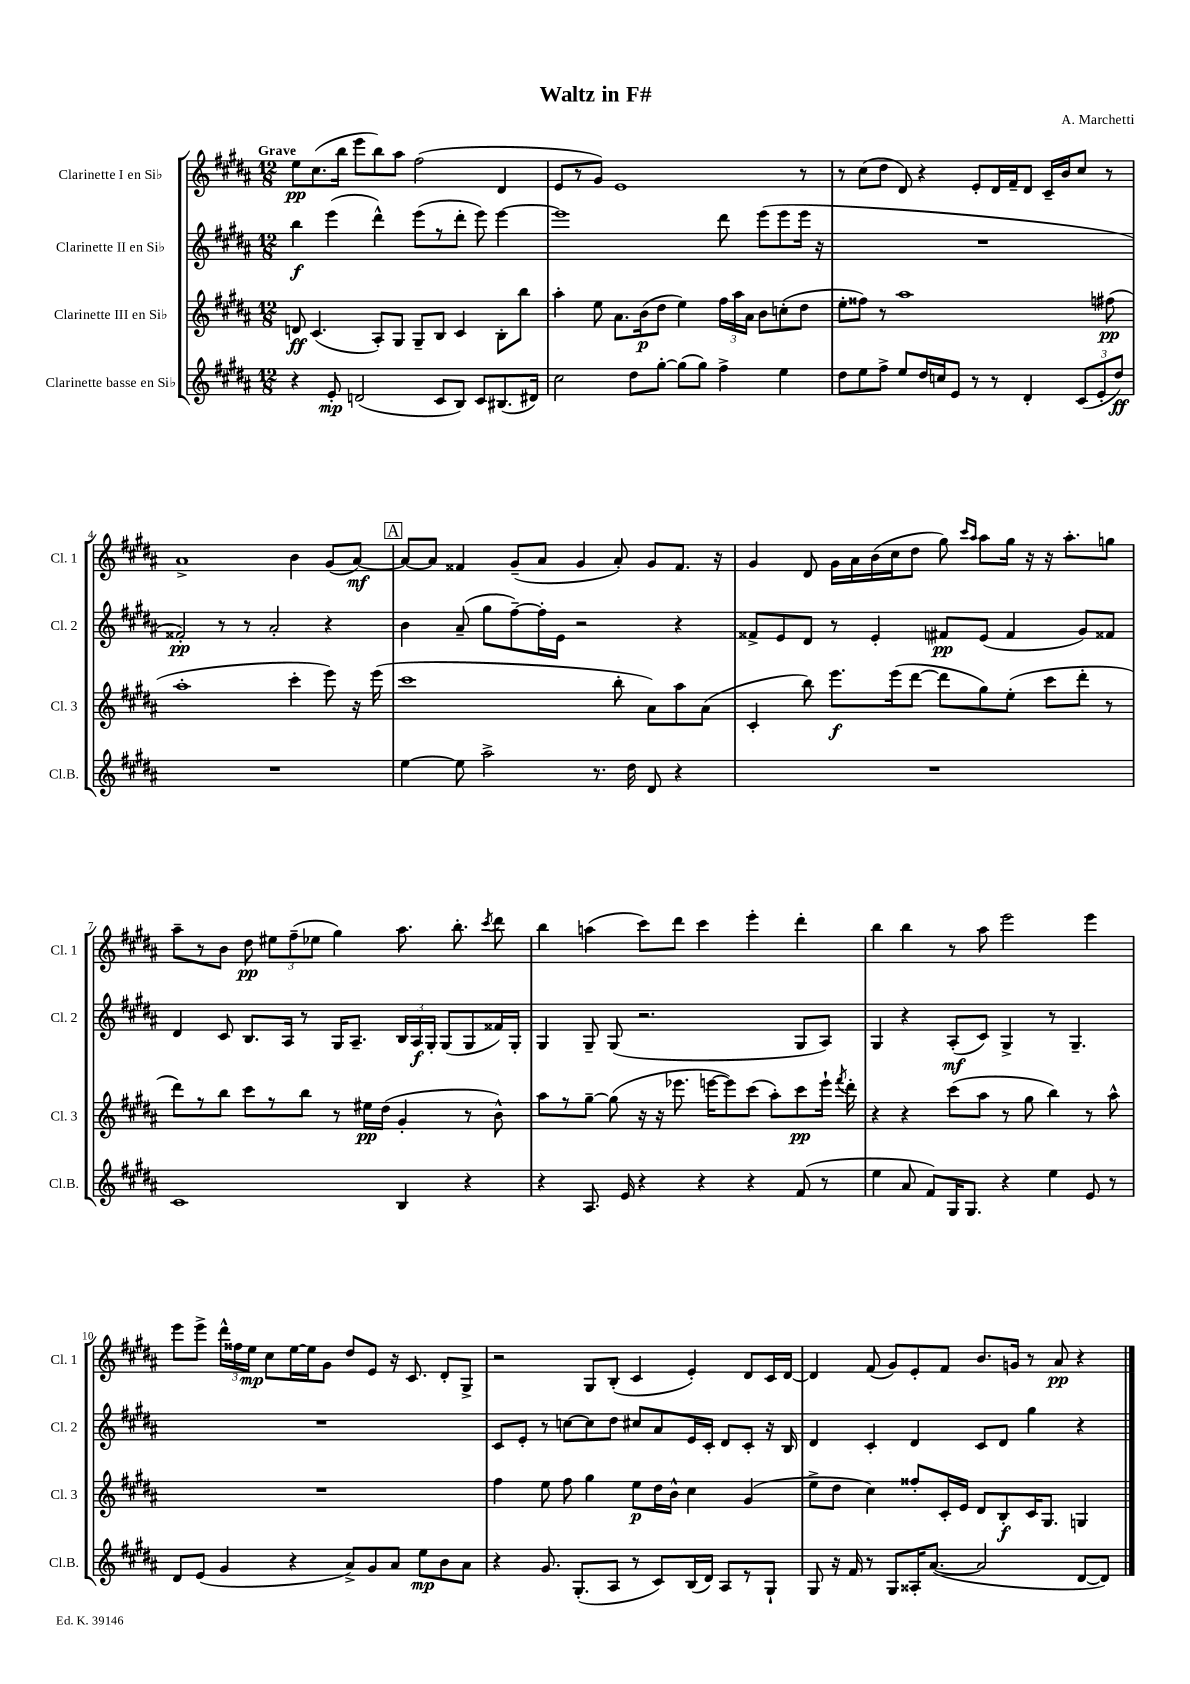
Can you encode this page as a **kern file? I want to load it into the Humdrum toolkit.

**kern	**kern	**kern	**kern
*staff4	*staff3	*staff2	*staff1
*clefG2	*clefG2	*clefG2	*clefG2
*k[f#c#g#d#a#]	*k[f#c#g#d#a#]	*k[f#c#g#d#a#]	*k[f#c#g#d#a#]
*M12/8	*M12/8	*M12/8	*M12/8
4r	8d/	4bb\	8ee\L
.	(4.c#/	.	(8.cc#\
8e'/	.	(4eee\	.
.	.	.	16bb\Jk
(2d/	.	.	8eee\L
.	8A#'/L)	4ddd#^^\)	8bb\)
.	8G#/J	.	8aa#\J
.	8G#~/L	(8eee\L	(2ff#\
8c#/L	8B/J	8r	.
8B/J)	4c#/	8ddd#'\J	.
8c#/L	.	8eee\)	.
(8.B#/	8B'\L	[4eee\	4d#/
.	8bb\J	.	.
16d#/Jk)	.	.	.
=	=	=	=
2cc#\	4aa#'\	1eee]	8e/L
.	.	.	8r
.	8ee\	.	8g#/J)
.	8.a#\L	.	1e
8dd#\L	.	.	.
.	(16b\k	.	.
[8gg#'\J	8dd#\J	.	.
(8gg#\]L	4ee\)	.	.
8gg#\J)	.	.	.
4ff#^\	24ff#\LL	8ddd#\	.
.	24aa#\	.	.
.	24a#\JJ	.	.
.	8b\L	(8eee\L	.
4ee\	(8cc'\	8eee\	.
.	8dd#\J	16eee\Jk	8r
.	.	16r	.
=	=	=	=
8dd#\L	8ee'\L	1.r	8r
8ee\	8ff##\J)	.	(8cc#\L
8ff#^\J	8r	.	8dd#\J
8ee/L	1aa#	.	8d#/)
16dd#/L	.	.	4r
16cc/J	.	.	.
8e/J	.	.	.
8r	.	.	8e'/L
8r	.	.	16d#/L
.	.	.	16f#~/J
4d#'/	.	.	8d#/J
.	.	.	16c#~/LL
.	.	.	16b/J
(12c#/L	.	.	8cc#/J
12e'/	.	.	.
.	(8ff#\	.	8r
12dd#/J)	.	.	.
=	=	=	=
1.r	1aa#'	2f##'/)	1a#^
.	.	8r	.
.	.	8r	.
.	.	2a#'/	.
.	4ccc#'\	.	4b\
.	8eee\)	4r	(8g#/L
.	16r	.	[8a#/J)
.	(16eee\	.	.
=	=	=	=
[4ee\	1ccc#	4b\	8a#/_L
.	.	.	8a#/]J
8ee\]	.	(8a#~/	4f##/
2aa#^\	.	8gg#\L	.
.	.	[8ff#~\)	(8g#~/L
.	.	16ff#'\]L	8a#/J
.	.	16e\JJ	.
.	.	2r	4g#/
8.r	.	.	.
.	8bb'\	.	8a#'/)
16dd#\	.	.	.
8d#/	8a#\L)	.	8g#/L
4r	8aa#\	4r	8.f##/J
.	(8a#\J	.	.
.	.	.	16r
=	=	=	=
1.r	4c#'/	8f##^/L	4g#/
.	.	8e/	.
.	8bb\)	8d#/J	8d#/
.	8.eee\L	8r	16g#\LL
.	.	.	16a#\
.	.	4e'/	(16b\
.	(16eee\k	.	16cc#\J
.	[8ddd#\J	.	8dd#\J
.	8ddd#\]L	8f#/L	8gg#\)
.	.	.	16qqccc#/LL
.	.	.	16qqaa#/JJ
.	8gg#\)	(8e/J	8aa#\L
.	(8ee'\J	4f#/	16gg#\Jk
.	.	.	16r
.	8ccc#\L	.	16r
.	.	.	8.aa#'\L
.	8ddd#'\J	8g#/L)	.
.	8r	8f##/J	8gg\J
=	=	=	=
1c#	8ddd#\L)	4d#/	8aa#~\L
.	8r	.	8r
.	8bb\J	8c#/	8b\J
.	8ccc#\L	8.B/L	8dd#\
.	8r	.	12ee#\L
.	.	16A#/Jk	.
.	.	.	(12ff#~\
.	8bb\J	8r	.
.	.	.	12ee-\J
.	8r	16G#/LK	4gg#\)
.	.	8.A#~/J	.
.	16ee#\LL	.	.
.	(16dd#\JJ	.	.
4B/	4g#'/	24B/LL	8.aa#\
.	.	24A#/	.
.	.	24G#'/JJ	.
.	.	(8G#/L	.
.	.	.	8.bb'\
4r	8r	8G#/	.
.	.	.	8qccc#/
.	8b^^\)	16f##/L)	8ddd#\
.	.	16G#'/JJ	.
=	=	=	=
4r	8aa#\L	4G#/	4bb\
.	8r	.	.
8.A#/	[8gg#~\J	8G#~/	(4aa\
.	(8gg#\]	(8G#/	.
16e/	.	.	.
4r	16r	2.r	8ccc#\L)
.	16r	.	.
.	8.eee-\	.	8ddd#\J
4r	.	.	4ccc#\
.	[16eee\LK	.	.
.	8eee\])	.	.
4r	(8ccc#\J	.	4eee'\
.	8aa#'\L)	.	.
(8f#/	8ccc#\	8G#/L	4ddd#'\
8r	16eee`\Jk	8A#/J)	.
.	8qfff#/	.	.
.	16ddd#'\	.	.
=	=	=	=
4ee\	4r	4G#/	4bb\
8a#/	4r	4r	4bb\
8f#/L)	.	.	.
16G#/K	(8ccc#\L	(8A#'/L	8r
8.G#/J	.	.	.
.	8aa#\J	8c#/J)	8aa#\
4r	8r	4G#^/	2eee\
.	8gg#\	.	.
4ee\	4bb\)	8r	.
.	.	4.G#~/	.
8e/	8r	.	4eee\
8r	8aa#^^\	.	.
=	=	=	=
8d#/L	1.r	1.r	8eee\L
(8e/J	.	.	8eee^\J
4g#/	.	.	24ddd#^^\LL
.	.	.	24ff##\
.	.	.	24ee\JJ
.	.	.	8cc#\L
4r	.	.	[16ee\L
.	.	.	16ee\]J
.	.	.	8g#\J
8a#^/L)	.	.	8dd#/L
8g#/	.	.	8e/J
8a#/J	.	.	16r
.	.	.	8.c#/
8ee\L	.	.	.
8b\	.	.	8d#'/L
8a#\J	.	.	8G#^/J
=	=	=	=
4r	4ff#\	8c#/L	2r
.	.	8e'/J	.
8.g#/	8ee\	8r	.
.	8ff#\	[8cc\L	.
(8.G#'/L	.	.	.
.	4gg#\	8cc\]	8G#/L
8A#/J	.	8dd#\J	(8B'/J
8r	8ee\L	8cc#/L	4c#/
8c#/L)	16dd#\L	8a#/	.
.	16b^^\JJ	.	.
(16B/L	4cc#\	16e/L	4e'/)
16d#/JJ)	.	16c#'/JJ	.
8A#/L	.	8d#/L	.
8r	(4g#/	8c#'/J	8d#/L
8G#`/J	.	16r	16c#/L
.	.	16B/	[16d#/JJ
=	=	=	=
8G#/	8ee^\L	4d#/	4d#/]
16r	8dd#\J	.	.
16f#/	.	.	.
8r	4cc#\)	4c#'/	(8f#/
8G#/L	.	.	8g#/L)
16A##'/K	8ff##'/L	4d#/	8e'/
([8.a#/J	.	.	.
.	16c#'/L	.	8f#/J
.	16e/JJ	.	.
2a#/]	8d#/L	8c#/L	8.b/L
.	8B'/	8d#/J	.
.	.	.	16g/Jk
.	16c#/K	4gg#\	8r
.	8.G#/J	.	.
.	.	.	8a#/
[8d#/L	4G/	4r	4r
8d#/]J)	.	.	.
==	==	==	==
*-	*-	*-	*-
